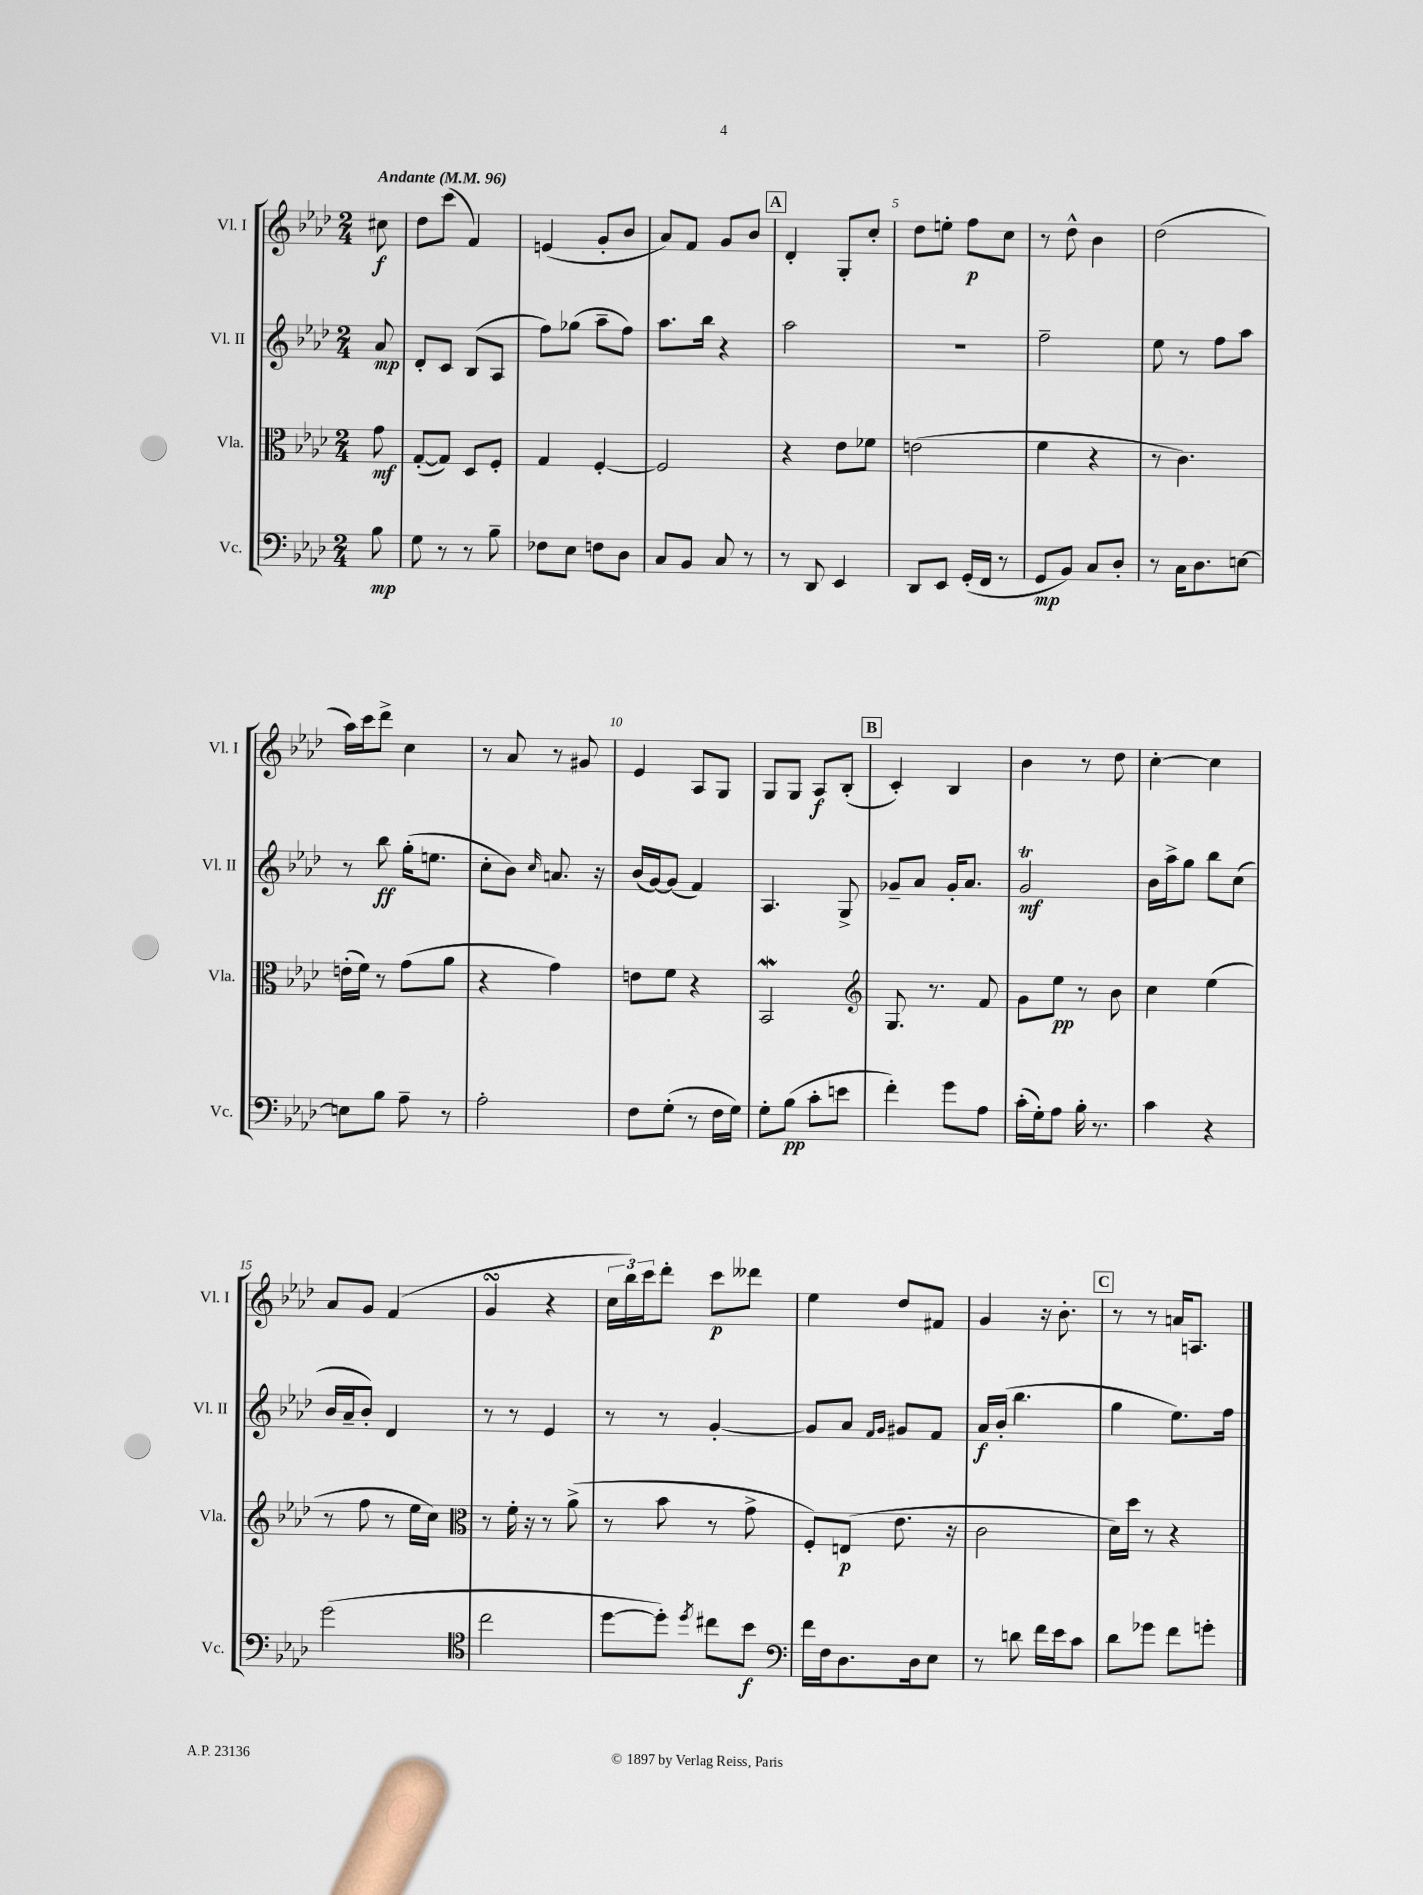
<<
\new StaffGroup <<
\new Staff = "s0" \with { instrumentName = "Vl. I" shortInstrumentName = "Vl. I" } {
    \clef treble \key aes \major \numericTimeSignature \time 2/4 \partial 8 \tempo "Andante" 4 = 96
    cis''8\f |
    des''8 c'''8( f'4) |
    e'4( g'8-. bes'8 |
    aes'8) f'8 g'8 bes'8 |
    \mark \markup { \box "A" } des'4-. g8-. c''8-. |
    des''8 e''8-. f''8\p c''8 |
    r8 des''8-^ bes'4 |
    des''2( |
    aes''16) c'''16 des'''8-> c''4 |
    r8 aes'8 r8 gis'8 |
    ees'4 aes8 g8 |
    g8 g8 aes8\f bes8-.( |
    \mark \markup { \box "B" } c'4-.) bes4 |
    bes'4 r8 des''8 |
    c''4~-. c''4 |
    aes'8 g'8 f'4( |
    g'4\turn r4 |
    \tuplet 3/2 { c''16 bes''16) c'''16 } des'''8-. c'''8\p deses'''8 |
    ees''4 des''8 fis'8 |
    g'4 r16 bes'8.-. |
    \mark \markup { \box "C" } r8 r8 a'16 a8. \bar "|." |
}
\new Staff = "s1" \with { instrumentName = "Vl. II" shortInstrumentName = "Vl. II" } {
    \clef treble \key aes \major \numericTimeSignature \time 2/4 \partial 8
    aes'8\mp |
    des'8-. c'8 bes8( aes8 |
    f''8) ges''8( aes''8-- f''8) |
    aes''8. bes''16 r4 |
    \mark \markup { \box "A" } aes''2 |
    R2 |
    f''2-- |
    ees''8 r8 f''8 aes''8 |
    r8 bes''8\ff g''16-.( e''8. |
    c''8-. bes'8) \grace { c''16 } a'8. r16 |
    bes'16( g'16~) g'8( f'4) |
    aes4. g8-> |
    \mark \markup { \box "B" } ges'8-- aes'8 ges'16-. aes'8. |
    g'2\trill\mf |
    bes'16 aes''16-> g''8 bes''8 c''8( |
    bes'16 aes'16-- bes'8-.) des'4 |
    r8 r8 ees'4 |
    r8 r8 g'4~-. |
    g'8 aes'8 \grace { f'16 g'16 } gis'8 f'8 |
    aes'16\f bes'16-.( bes''4. |
    \mark \markup { \box "C" } g''4 ees''8.) f''16 \bar "|." |
}
\new Staff = "s2" \with { instrumentName = "Vla." shortInstrumentName = "Vla." } {
    \clef alto \key aes \major \numericTimeSignature \time 2/4 \partial 8
    g'8\mf |
    g8~-.( g8) des8 f8-. |
    g4 f4~-. |
    f2 |
    \mark \markup { \box "A" } r4 ees'8 fes'8 |
    e'2( |
    f'4 r4 |
    r8 c'4.) |
    e'16-.( f'16) r8 g'8( aes'8 |
    r4 g'4) |
    e'8 f'8 r4 |
    bes,2\mordent |
    \mark \markup { \box "B" } \clef treble g8. r8. f'8 |
    g'8 ees''8\pp r8 bes'8 |
    c''4 ees''4( |
    r8 f''8 r8 ees''16 c''16) |
    \clef alto r8 f'16-. r16 r8 aes'8->( |
    r8 bes'8 r8 g'8-> |
    f8-.) e8\p( ees'8. r16 |
    c'2 |
    \mark \markup { \box "C" } des'16) des''16 r8 r4 \bar "|." |
}
\new Staff = "s3" \with { instrumentName = "Vc." shortInstrumentName = "Vc." } {
    \clef bass \key aes \major \numericTimeSignature \time 2/4 \partial 8
    bes8\mp |
    g8 r8 r8 bes8-- |
    fes8 ees8 f8 des8 |
    c8 bes,8 c8 r8 |
    \mark \markup { \box "A" } r8 des,8 ees,4 |
    des,8 ees,8 g,16-.( f,16 r8 |
    g,8\mp bes,8) c8 des8-. |
    r8 c16 des8. e8~ |
    e8 bes8 aes8-- r8 |
    aes2-. |
    f8 g8-.( r8 f16 g16) |
    g8-. bes8\pp( c'8-. e'8 |
    \mark \markup { \box "B" } f'4-.) g'8 aes8 |
    c'16-.( g16-.) aes8 bes16-. r8. |
    c'4 r4 |
    g'2( |
    \clef tenor c''2 |
    des''8~ des''8-.) \acciaccatura { des''8 } cis''8 bes'8\f |
    \clef bass f'16 f16 des8. des16 ees8 |
    r8 d'8 f'16 ees'16 c'8 |
    \mark \markup { \box "C" } des'8 ges'8 f'8 g'8-. \bar "|." |
}
>>
>>
\layout { \context { \Score \override BarNumber.break-visibility = ##(#f #t #t) barNumberVisibility = #(every-nth-bar-number-visible 5) } }
